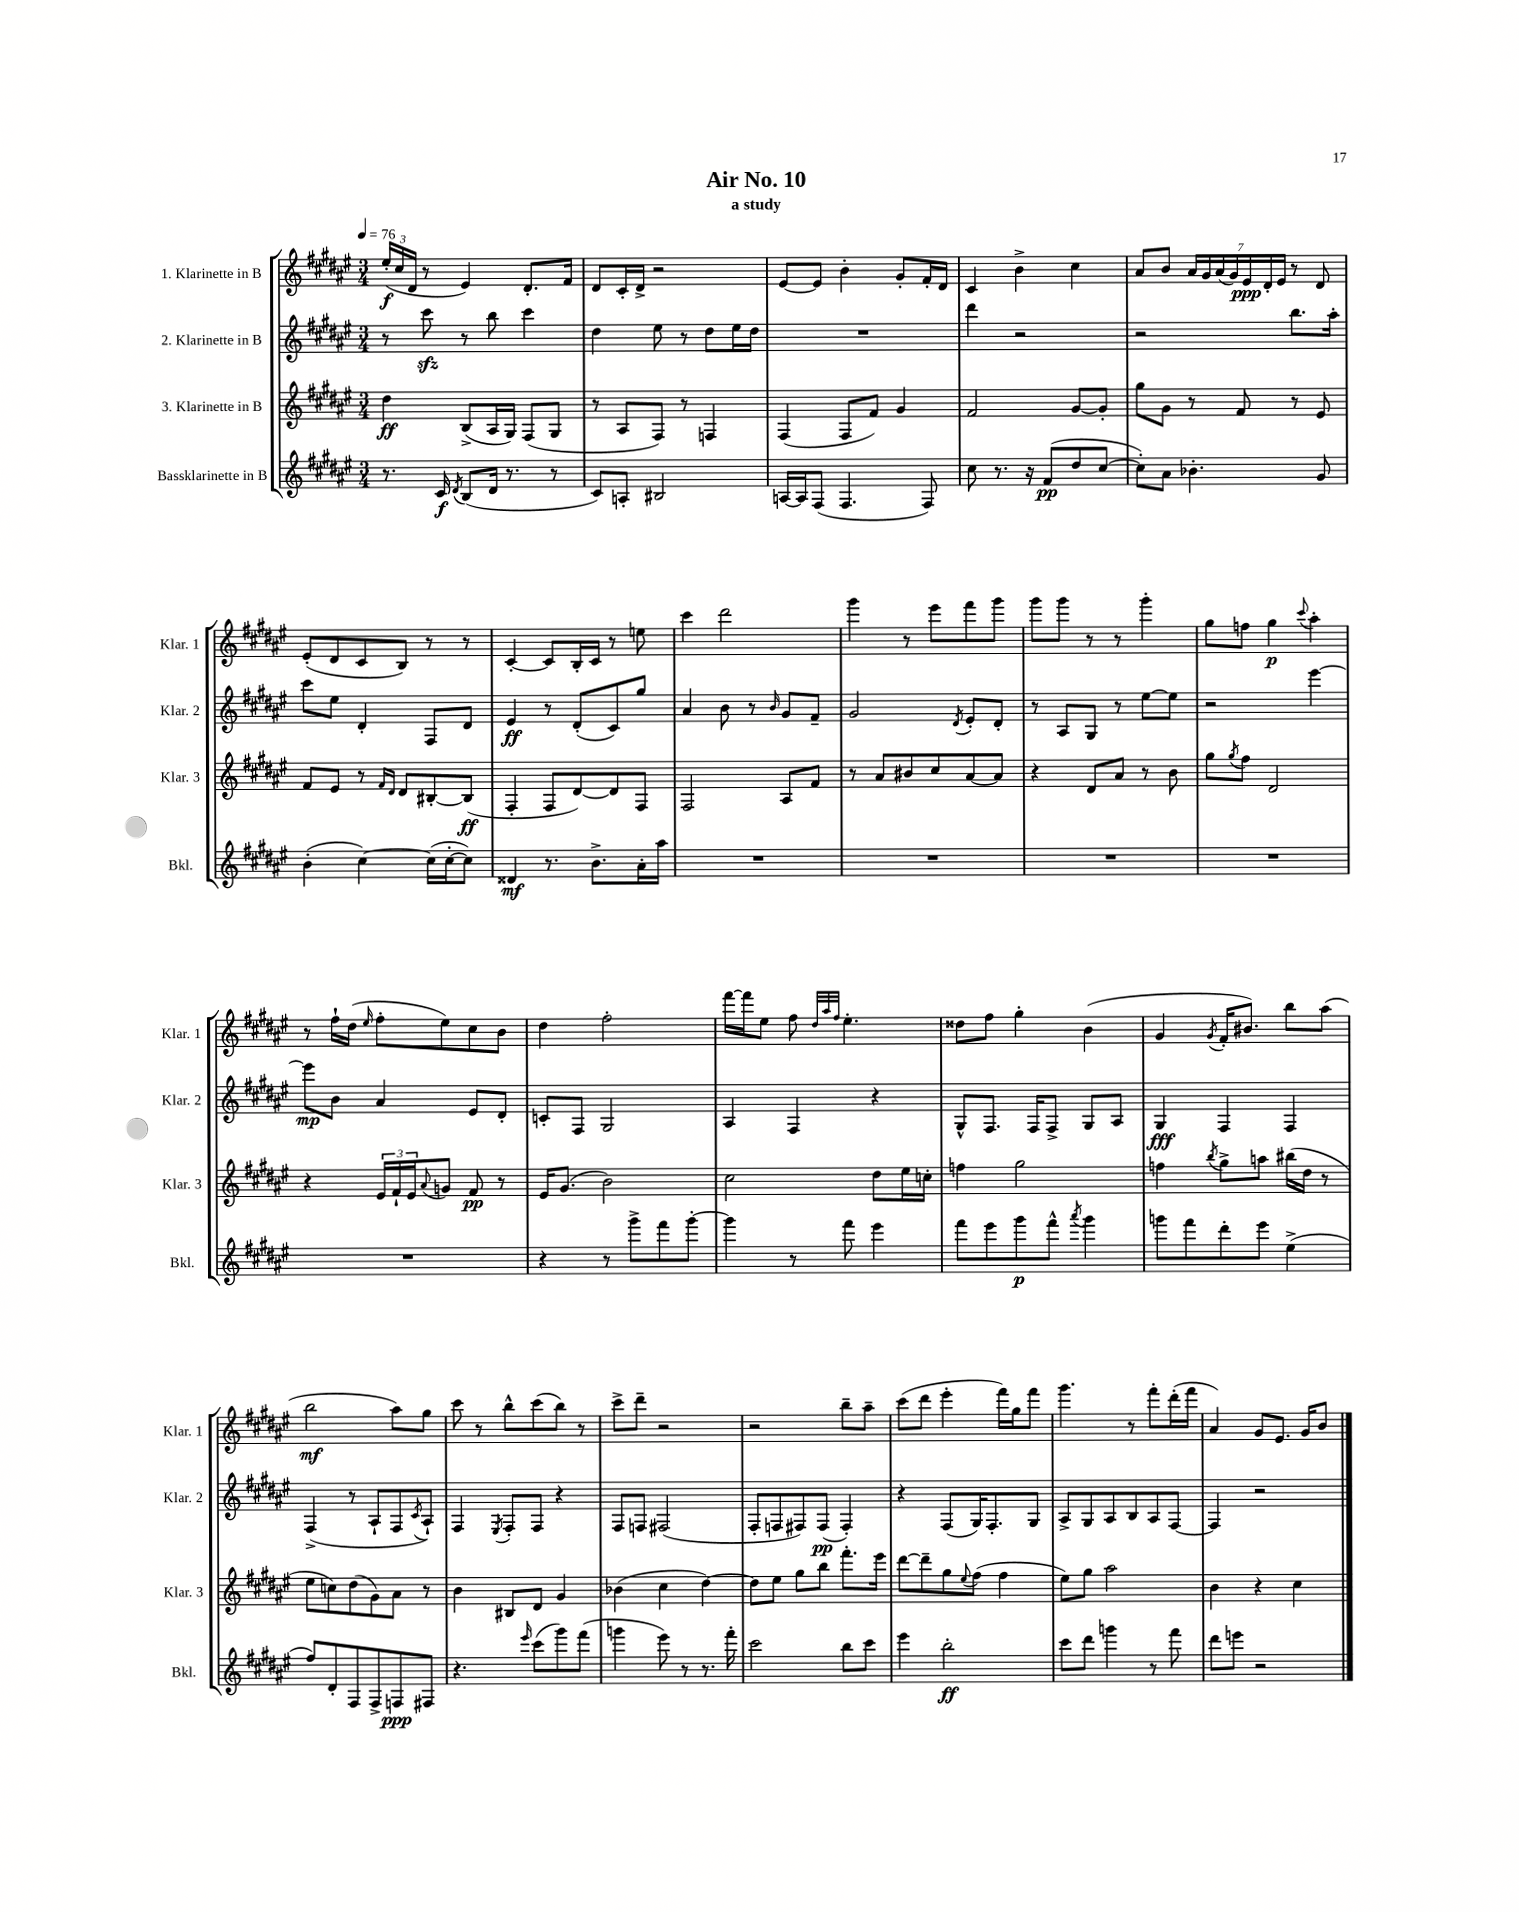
\header { title = "Air No. 10" subtitle = "a study" }
<<
\new StaffGroup <<
\new Staff = "s0" \with { instrumentName = "1. Klarinette in B" shortInstrumentName = "Klar. 1" } {
    \clef treble \key fis \major \numericTimeSignature \time 3/4 \tempo 4 = 76
    \tuplet 3/2 { eis''16-.\f( cis''16 dis'16 } r8 eis'4) dis'8.-. fis'16 |
    dis'8 cis'16-. dis'16-> r2 |
    eis'8~ eis'8 b'4-. gis'8-. fis'16-. dis'16 |
    cis'4 b'4-> cis''4 |
    ais'8 b'8 \tuplet 7/4 { ais'16 gis'16 ais'16( gis'16) eis'16\ppp dis'16-. eis'16 } r8 dis'8 |
    eis'8-.( dis'8 cis'8 b8) r8 r8 |
    cis'4~-. cis'8 b16-. cis'16 r8 e''8 |
    cis'''4 dis'''2 |
    gis'''4 r8 eis'''8 fis'''8 gis'''8 |
    gis'''8 gis'''8 r8 r8 gis'''4-. |
    gis''8 f''8 gis''4\p \appoggiatura { cis'''8 } ais''4-. |
    r8 fis''16-! dis''16( \grace { eis''16 } fis''8-. eis''8) cis''8 b'8 |
    dis''4 fis''2-. |
    fis'''16~ fis'''16 eis''8 fis''8 \grace { dis''32 ais''32 fis''32 } eis''4.-. |
    disis''8 fis''8 gis''4-. b'4( |
    gis'4 \acciaccatura { gis'8 } fis'16-. bis'8.) b''8 ais''8( |
    b''2\mf ais''8) gis''8 |
    cis'''8 r8 b''8-^ cis'''8( b''8) r8 |
    cis'''8-> dis'''8-- r2 |
    r2 b''8-- ais''8-- |
    cis'''8( dis'''8 eis'''4-. fis'''16) gis''16 fis'''8 |
    gis'''4. r8 fis'''8-. dis'''16-.( fis'''16 |
    ais'4) gis'8 eis'8. gis'16 b'8 \bar "|." |
}
\new Staff = "s1" \with { instrumentName = "2. Klarinette in B" shortInstrumentName = "Klar. 2" } {
    \clef treble \key fis \major \numericTimeSignature \time 3/4
    r8 cis'''8\sfz r8 b''8 cis'''4 |
    dis''4 eis''8 r8 dis''8 eis''16 dis''16 |
    R2. |
    dis'''4 r2 |
    r2 b''8. ais''16-. |
    cis'''8 eis''8 dis'4-. fis8 dis'8 |
    eis'4\ff r8 dis'8-.( cis'8) gis''8 |
    ais'4 b'8 r8 \grace { b'16 } gis'8 fis'8-- |
    gis'2 \acciaccatura { dis'8 } eis'8-. dis'8-. |
    r8 ais8 gis8 r8 eis''8~ eis''8 |
    r2 eis'''4~ |
    eis'''8\mp b'8 ais'4 eis'8 dis'8-. |
    c'8-. fis8 gis2 |
    ais4 fis4 r4 |
    gis8-^ fis8. fis16 fis8-> gis8 ais8 |
    gis4\fff fis4 fis4 |
    fis4->( r8 ais8-! fis8 \acciaccatura { cis'8 } ais8-!) |
    fis4 \acciaccatura { eis8 } fis8-. fis8 r4 |
    fis8 f8 fis2( |
    fis8-. f8 fis8) fis8\pp( fis4-.) |
    r4 fis8( gis16) fis8.-. gis8 |
    ais8-> gis8 ais8 b8 ais8 fis8~ |
    fis4 r2 \bar "|." |
}
\new Staff = "s2" \with { instrumentName = "3. Klarinette in B" shortInstrumentName = "Klar. 3" } {
    \clef treble \key fis \major \numericTimeSignature \time 3/4
    dis''4\ff b8->( ais16 gis16) fis8( gis8 |
    r8 ais8 fis8) r8 f4 |
    fis4( fis8 fis'8) gis'4 |
    fis'2 gis'8~ gis'8-. |
    gis''8 gis'8 r8 fis'8 r8 eis'8 |
    fis'8 eis'8 r8 \grace { fis'16 dis'16 } dis'8 bis8~-. bis8\ff( |
    fis4-. fis8 dis'8~) dis'8 fis8 |
    fis2 ais8 fis'8 |
    r8 ais'8 bis'8 cis''8 ais'8~ ais'8 |
    r4 dis'8 ais'8 r8 b'8 |
    gis''8 \acciaccatura { gis''8 } fis''8 dis'2 |
    r4 \tuplet 3/2 { eis'16 fis'16-! eis'16 } \appoggiatura { ais'8 } g'8 fis'8\pp r8 |
    eis'16 gis'8.( b'2) |
    cis''2 dis''8 eis''16 c''16-. |
    f''4 gis''2 |
    f''4 \acciaccatura { b''8 } gis''8-> a''8 bis''16( dis''16 r8 |
    eis''8 c''8) dis''8( gis'8) ais'8 r8 |
    b'4 bis8 dis'8 gis'4 |
    bes'4( cis''4 dis''4~) |
    dis''8 eis''8 gis''8 b''8 fis'''8.-. eis'''16 |
    dis'''8~ dis'''8-- gis''8 \appoggiatura { eis''8 } fis''8( fis''4 |
    eis''8) gis''8 ais''2 |
    b'4 r4 cis''4 \bar "|." |
}
\new Staff = "s3" \with { instrumentName = "Bassklarinette in B" shortInstrumentName = "Bkl." } {
    \clef treble \key fis \major \numericTimeSignature \time 3/4
    r8. cis'16\f \acciaccatura { dis'8 } b8( dis'16 r8. r8 |
    cis'8) a8-. bis2 |
    a16~ a16 fis8( fis4. fis8) |
    cis''8 r8. r16 fis'8\pp( dis''8 cis''8~ |
    cis''8-.) ais'8 bes'4.-. gis'8 |
    b'4-.( cis''4~) cis''16( cis''16~-. cis''8) |
    disis'4\mf r8. b'8.-> ais'16-. ais''16 |
    R2. |
    R2. |
    R2. |
    R2. |
    R2. |
    r4 r8 gis'''8-> fis'''8 gis'''8~-. |
    gis'''4 r8 fis'''8 eis'''4 |
    fis'''8 eis'''8 gis'''8\p fis'''8-^ \acciaccatura { ais'''8 } gis'''4 |
    g'''8 fis'''8 dis'''8-. eis'''8 eis''4->( |
    fis''8) dis'8-. fis8 fis8-> f8\ppp fis8 |
    r4. \grace { eis'''16 } cis'''8( gis'''8) fis'''8( |
    g'''4 eis'''8) r8 r8. fis'''16-. |
    cis'''2 b''8 cis'''8 |
    eis'''4 b''2-.\ff |
    cis'''8 dis'''8 g'''4 r8 fis'''8 |
    dis'''8 e'''8 r2 \bar "|." |
}
>>
>>
\layout { \context { \Score \remove "Bar_number_engraver" } }
